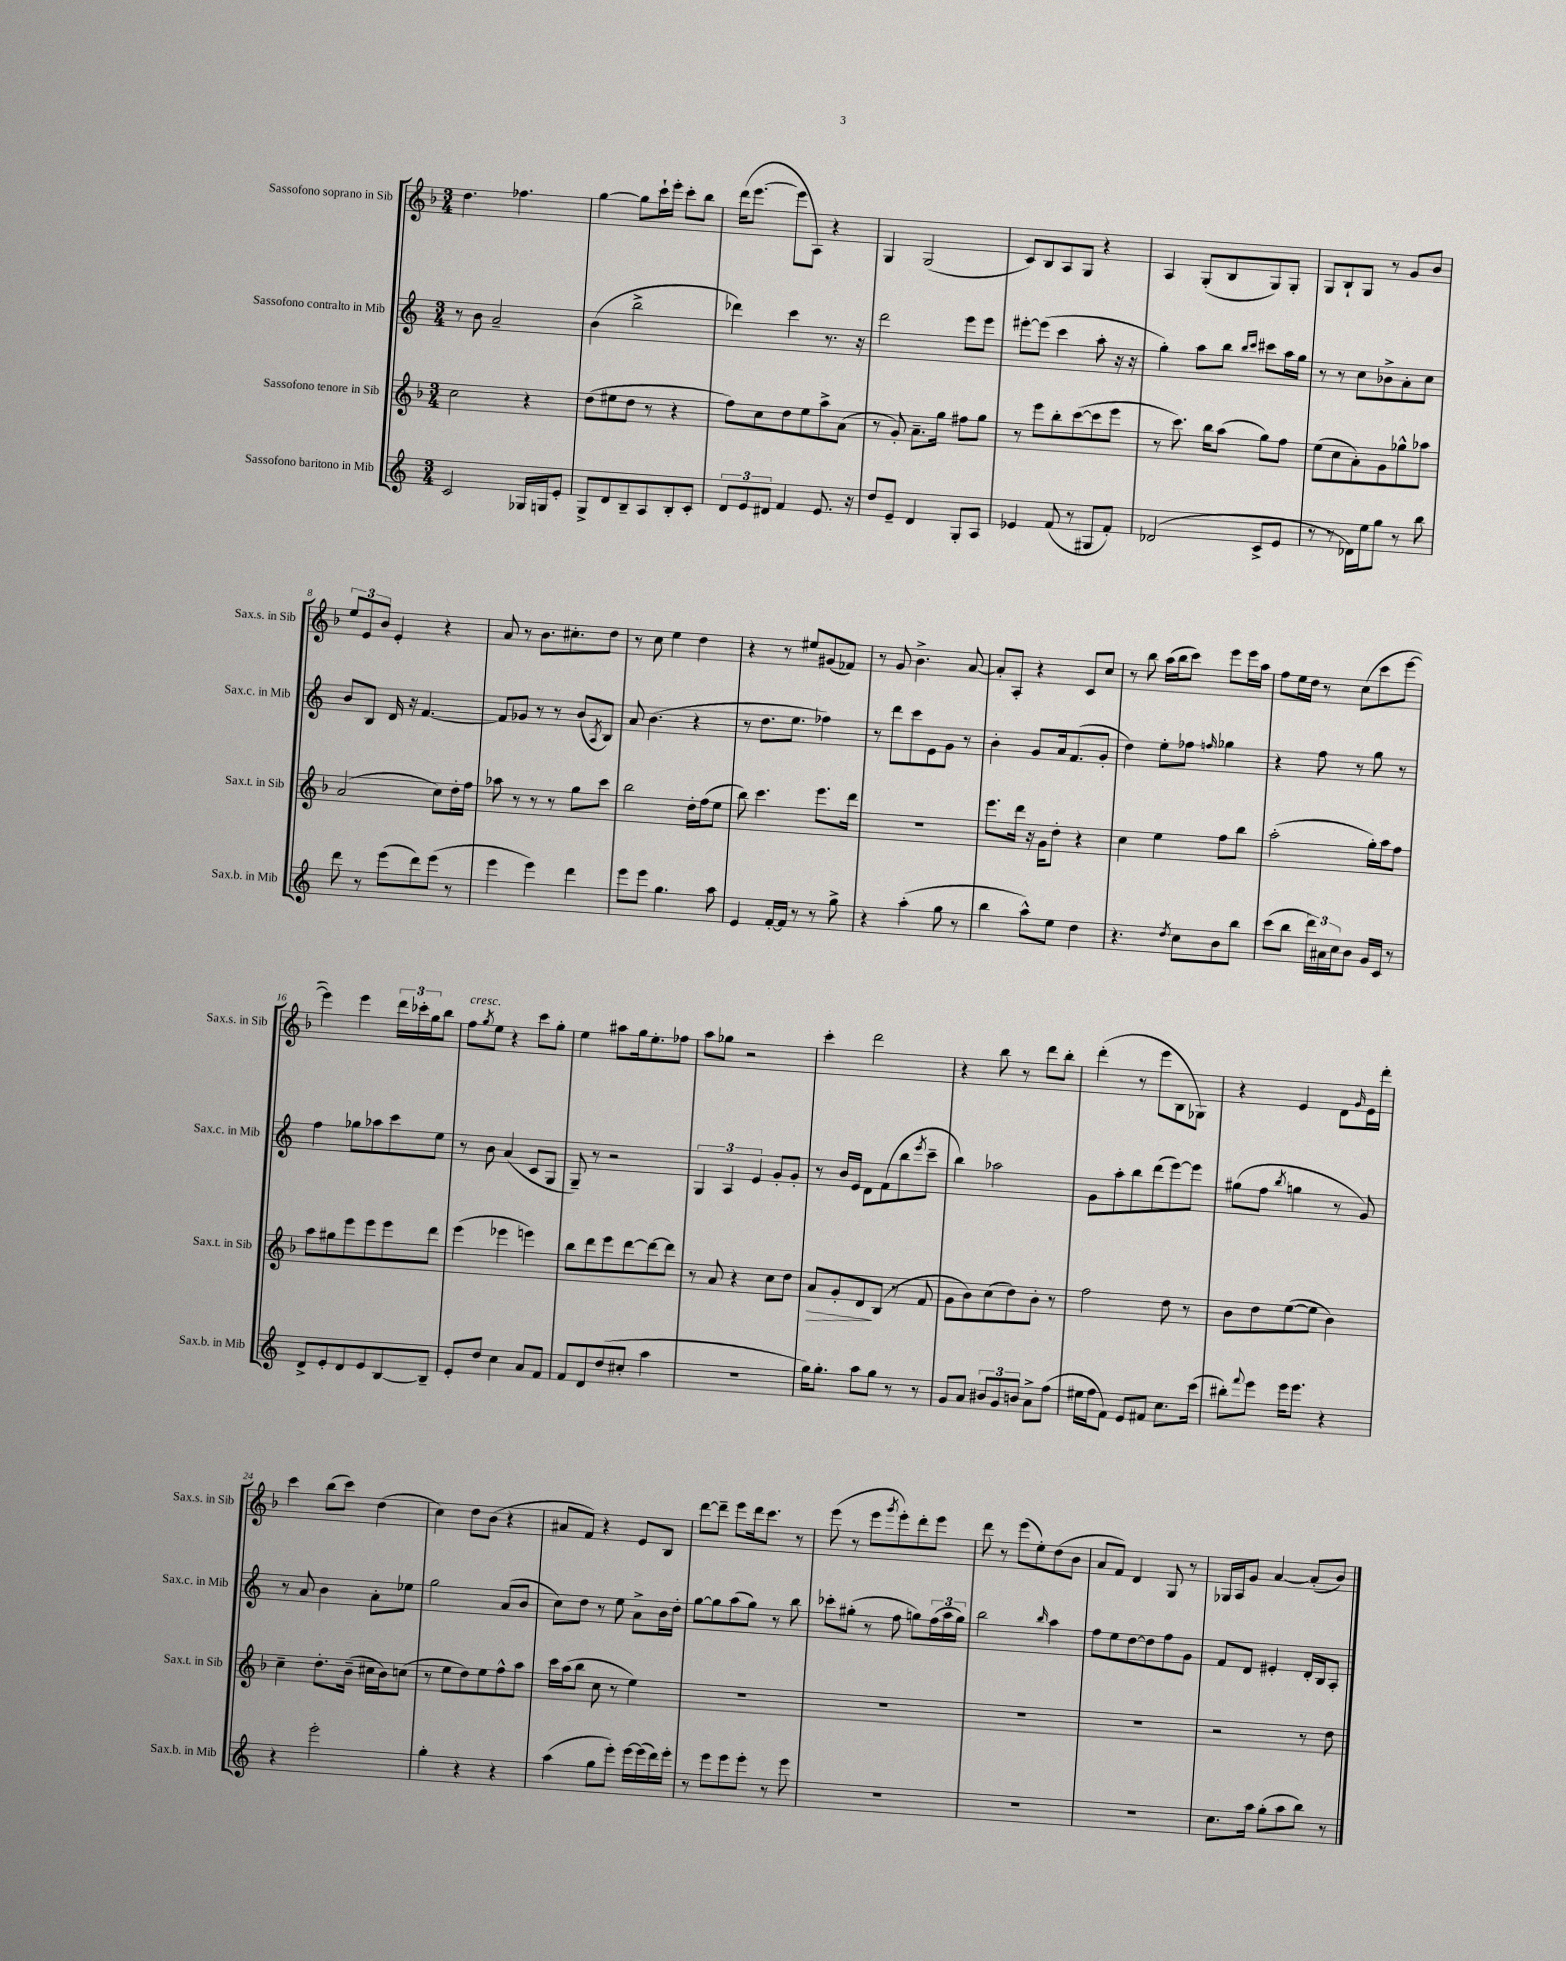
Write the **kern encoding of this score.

**kern	**kern	**kern	**kern
*staff4	*staff3	*staff2	*staff1
*clefG2	*clefG2	*clefG2	*clefG2
*k[]	*k[b-]	*k[]	*k[b-]
*M3/4	*M3/4	*M3/4	*M3/4
2c/	2cc\	8r	4.dd\
.	.	8b\	.
.	.	2a~/	.
.	.	.	4.ff-\
16G-/LL	4r	.	.
16G/J	.	.	.
8e'/J	.	.	.
=	=	=	=
8G^/L	(8dd\L	(4b\	[4gg\
8d/	8ee#\	.	.
8B~/	8dd\J	2bb^\	8gg\]L
8A/	8r	.	16ccc`\L
.	.	.	16eee'\JJ
8B'/	4r	.	8ccc'\L
8c'/J	.	.	8bb-\J
=	=	=	=
12d/L	8ff\L)	4ddd-\)	(16ddd\LK
.	.	.	[8.eee\J
12e/	.	.	.
.	8cc\	.	.
12d#/J	.	.	.
4f/	8dd\	4ccc\	8eee\]L
.	8ee\	.	8A\J)
8.e/	8aa^\	8.r	4r
.	(8a\J	.	.
16r	.	16r	.
=	=	=	=
8dd/L	8r	2ddd\	4G/
8e~/J	8g'/)	.	.
4d/	8.a~\L	.	(2G/
.	16gg\Jk	.	.
8G'/L	8ff#\L	8eee\L	.
8A/J	8gg\J	8eee\J	.
=	=	=	=
4e-/	8r	[8eee#'\L	8c/L)
.	8eee\L	(8eee#\]J	8B-/
(8f/	8bb-'\	4ccc\	8A/
8r	([8ccc\	.	8G/J
8G#/L	8ccc\]	8aa'\	4r
8f'/J)	8eee\J	16r	.
.	.	16r	.
=	=	=	=
(2d-/	8r	4gg'\)	4A/
.	8.ccc\)	.	.
.	.	8aa\L	(8G'/L
.	16bb-\LK	.	.
.	(8aa\J	8bb\J	8B-/
.	.	16qqbb/LL	.
.	.	16qqccc/JJ	.
8c^/L	8gg\L)	8ccc#\L	8G/)
8e/J	8ff\J	16aa\L	8G'/J
.	.	16gg\JJ	.
=	=	=	=
8r	(8ee\L	8r	8G/L
8r	8cc\	8r	8B-`/
16d-\LL)	8a'\)	8cc\L	8G/J
16ee\J	.	.	.
8gg\J	8g\	8b-^\	8r
8r	8gg-^^\	8a'\	8g/L
8bb\	8aa-\J	8cc\J	8b-/J
=	=	=	=
8ddd\	(2a/	8b/L	12ee/L
.	.	.	12e/
8r	.	8B/J	.
.	.	.	12b-/J
(8eee\L	.	16d/	4e'/
.	.	16r	.
8ddd\)	.	[4.f/	.
(8eee\J	8cc\L)	.	4r
8r	16dd'\L	.	.
.	16ff\JJ	.	.
=	=	=	=
4eee\	8aa-\	8f/]L	8a/
.	8r	8g-/J	8r
4eee\)	8r	8r	8.b-\L
.	8r	8r	.
.	.	.	8.cc#'\
4ddd\	8gg\L	(8b/L	.
.	.	8qA/	.
.	8ccc\J	8B/J)	8dd\J
=	=	=	=
8eee\L	2bb-\	8a/	8r
8eee\J	.	(4.b\	8cc\
4.gg\	.	.	4ee\
.	16dd'\LL	4r	4dd\
.	(16ff\J	.	.
8aa\	8ee\J	.	.
=	=	=	=
4e/	8bb-\)	8r	4r
.	4.ccc\	8.dd\L	.
[16f'/LL	.	.	8r
16f/]JJ	.	8.ee\J	.
8r	.	.	8ee#/L
8r	8.eee\L	4ff-\)	(8g#/
8gg^\	.	.	8f-/J)
.	16ddd\Jk	.	.
=	=	=	=
4r	2.r	8r	8r
.	.	8ddd\L	8g/
(4aa'\	.	8ccc\	4.b-^\
.	.	8e\	.
8gg\	.	8g\J	.
8r	.	8r	[8a/
=	=	=	=
4bb\	8.eee\L	4b'\	8a'/]L
.	.	.	8A'/J
.	16ddd\Jk	.	.
8aa^^\L)	16r	8g/L	4r
.	16g\LK	.	.
8ee\J	8dd'\J	16a/k	.
.	.	(8.f/	.
4dd\	4r	.	8c/L
.	.	8g'/J	8cc/J
=	=	=	=
4.r	4cc\	4dd\)	8r
.	.	.	8bb-\
.	4ee\	8ee'\L	(16aa\LL
.	.	.	16bb-\J
8qdd/	.	.	.
8cc\L	.	8ff-\J	8ccc\J)
.	.	16qqff/	.
8b\	8ff\L	4gg-\	8eee\L
8bb\J	8bb-\J	.	16eee\L
.	.	.	16aa\JJ
=	=	=	=
(8ccc\L	(2aa'\	4r	8ff\L
8bb\J	.	.	16ee\L
.	.	.	16dd\JJ
24ddd\LL)	.	8ff\	8r
24a#\	.	.	.
24cc\J	.	.	.
8b\J	.	8r	(8cc\L
16g/LL	16gg'\LL)	8gg\	8ccc\
16c/JJ	16aa\J	.	.
8r	8ff\J	8r	[8eee\J
=	=	=	=
8d^/L	8aa\L	4ff\	4eee\])
8e'/	8gg#\	.	.
8d/	8eee\	8gg-\L	4eee\
8e/	8eee\	8aa-\	.
[8B/	8eee\	8ccc\	24ddd\LL
.	.	.	24ccc-'\
.	.	.	24gg\J
8B~/]J	8ddd\J	8ee\J	8bb-\J
=	=	=	=
8e'/L	(4eee\	8r	8ff\L
.	.	.	8qgg/
8dd/J	.	8b\	8ee\J
4cc\	4eee-\	(4a/	4r
8a/L	4eee\)	8c/L	8ccc\L
8f/J	.	8G/J	8gg'\J
=	=	=	=
8f/L	8bb-\L	8G~/)	4ee\
8d/	8ddd\	8r	.
(8dd/	8eee\	2r	8aa#\L
8cc#'/J	[8ddd\	.	16gg\k
.	.	.	8.ee'\
4aa\	8ddd\_	.	.
.	8ddd\]J	.	8ff-\J
=	=	=	=
2.r	8r	6G/	8aa\L
.	8a/	.	8gg-\J
.	.	6A/	.
.	4r	.	2r
.	.	6e/	.
.	8cc\L	8g'/L	.
.	8dd\J	8g'/J	.
=	=	=	=
16gg\LK)	8a/L	8r	4ccc'\
8.gg'\J	.	.	.
.	8g'/	16b/LL	.
.	.	16e/JJ	.
8aa\L	8d/	8d\L	2ddd\
8gg\J	(8B-/J	(8f\	.
8r	8r	8bb\	.
.	.	8qeee/	.
8r	8f/	8ccc~\J	.
=	=	=	=
8g/L	8g\L	4bb\)	4r
8a/J	8b-\)	.	.
12b#/L	(8cc\	2aa-\	8bb-\
12g/	.	.	.
.	8dd\)	.	8r
12b/J	.	.	.
8a^\L	8b-'\J	.	8ddd\L
(8ff\J	8r	.	8bb-'\J
=	=	=	=
16ee#\LL	2ff\	8g\L	(4ddd'\
16ff\J	.	.	.
8f\J)	.	8aa'\	.
8e/L	.	8bb\	8r
8f#/J	.	(8ddd\	8eee\L
8.cc\L	8dd\	[8eee\)	8B-\
.	8r	8eee\]J	8G-\J)
(16ccc\Jk	.	.	.
=	=	=	=
8bb#'\L)	8b-\L	(8gg#\L	4r
8qqfff/	.	.	.
8eee\J	8dd\	8ff\J	.
.	.	8qbb/	.
16eee\LK	([8ee\	4gg\	4e/
8.eee\J	.	.	.
.	8ee\]J	.	.
4r	4b-\)	8r	8d\L
.	.	.	16qqg/
.	.	8g/)	16e\L
.	.	.	16ddd'\JJ
=	=	=	=
4r	4cc~\	8r	4ccc\
.	.	8a/	.
2eee'\	8.dd'\L	4b\	(8bb-\L
.	.	.	8ccc\J)
.	(16b-~\Jk	.	.
.	16cc#\LL	8a'\L	(4dd\
.	16b-\J)	.	.
.	(8cc\J	8ee-\J	.
=	=	=	=
4gg'\	8r	2gg\	4cc\)
.	8ee\L	.	.
4r	8dd\)	.	8dd\L
.	8ee\	.	(8b-\J
4r	8ff^^\	(8a/L	4r
.	8aa\J	8b/J	.
=	=	=	=
(4aa\	16ccc\LL	8cc\L)	8a#/L
.	(16aa\J	.	.
.	8bb-\J	8dd\J	8f/J)
8gg\L	8cc\	8r	4r
8eee'\J)	8r	8ee\	.
[16eee\LL	4ee\)	8a^\L	8e/L
(16eee\]	.	.	.
16ddd\)	.	16b\L	8B-/J
16eee'\JJ	.	16dd'\JJ	.
=	=	=	=
8r	2.r	[8gg\L	[8ddd\L
8eee\L	.	8gg\]	8ddd~\]J
8eee\	.	(8aa\	8eee\L
8eee'\J	.	8gg\J)	16ddd\k
.	.	.	8.ccc\J
8r	.	8r	.
8eee\	.	8bb\	8r
=	=	=	=
2.r	2.r	8ccc-'\L	(8eee\
.	.	(8gg#'\J	8r
.	.	8r	8eee\L
.	.	.	8qggg/
.	.	8ff\	8eee'\)
.	.	8gg\L)	8ddd'\
.	.	(24ff\L	8eee\J
.	.	24aa\	.
.	.	24gg\JJ)	.
=	=	=	=
2.r	2.r	2bb\	8ddd\
.	.	.	8r
.	.	.	(8eee\L
.	.	.	8ee'\)
.	.	16qqbb/	.
.	.	4aa\	(8dd\
.	.	.	8b-\J
=	=	=	=
2.r	2.r	8ff\L	8a/L
.	.	8ee\	8f/J)
.	.	[8dd\	4d/
.	.	8dd\]	.
.	.	8ff\	8G/
.	.	8g\J	8r
=	=	=	=
8.cc\L	2r	8f/L	16G-/LL
.	.	.	16A/J
.	.	8d/J	8g/J
16aa\Jk	.	.	.
(8gg'\L	.	4e#'/	[4a/
8aa\	.	.	.
8bb\J)	8r	16d'/LL	(8a'/]L
.	.	16B/J	.
8r	8dd\	8A'/J	8b-/J)
==	==	==	==
*-	*-	*-	*-
